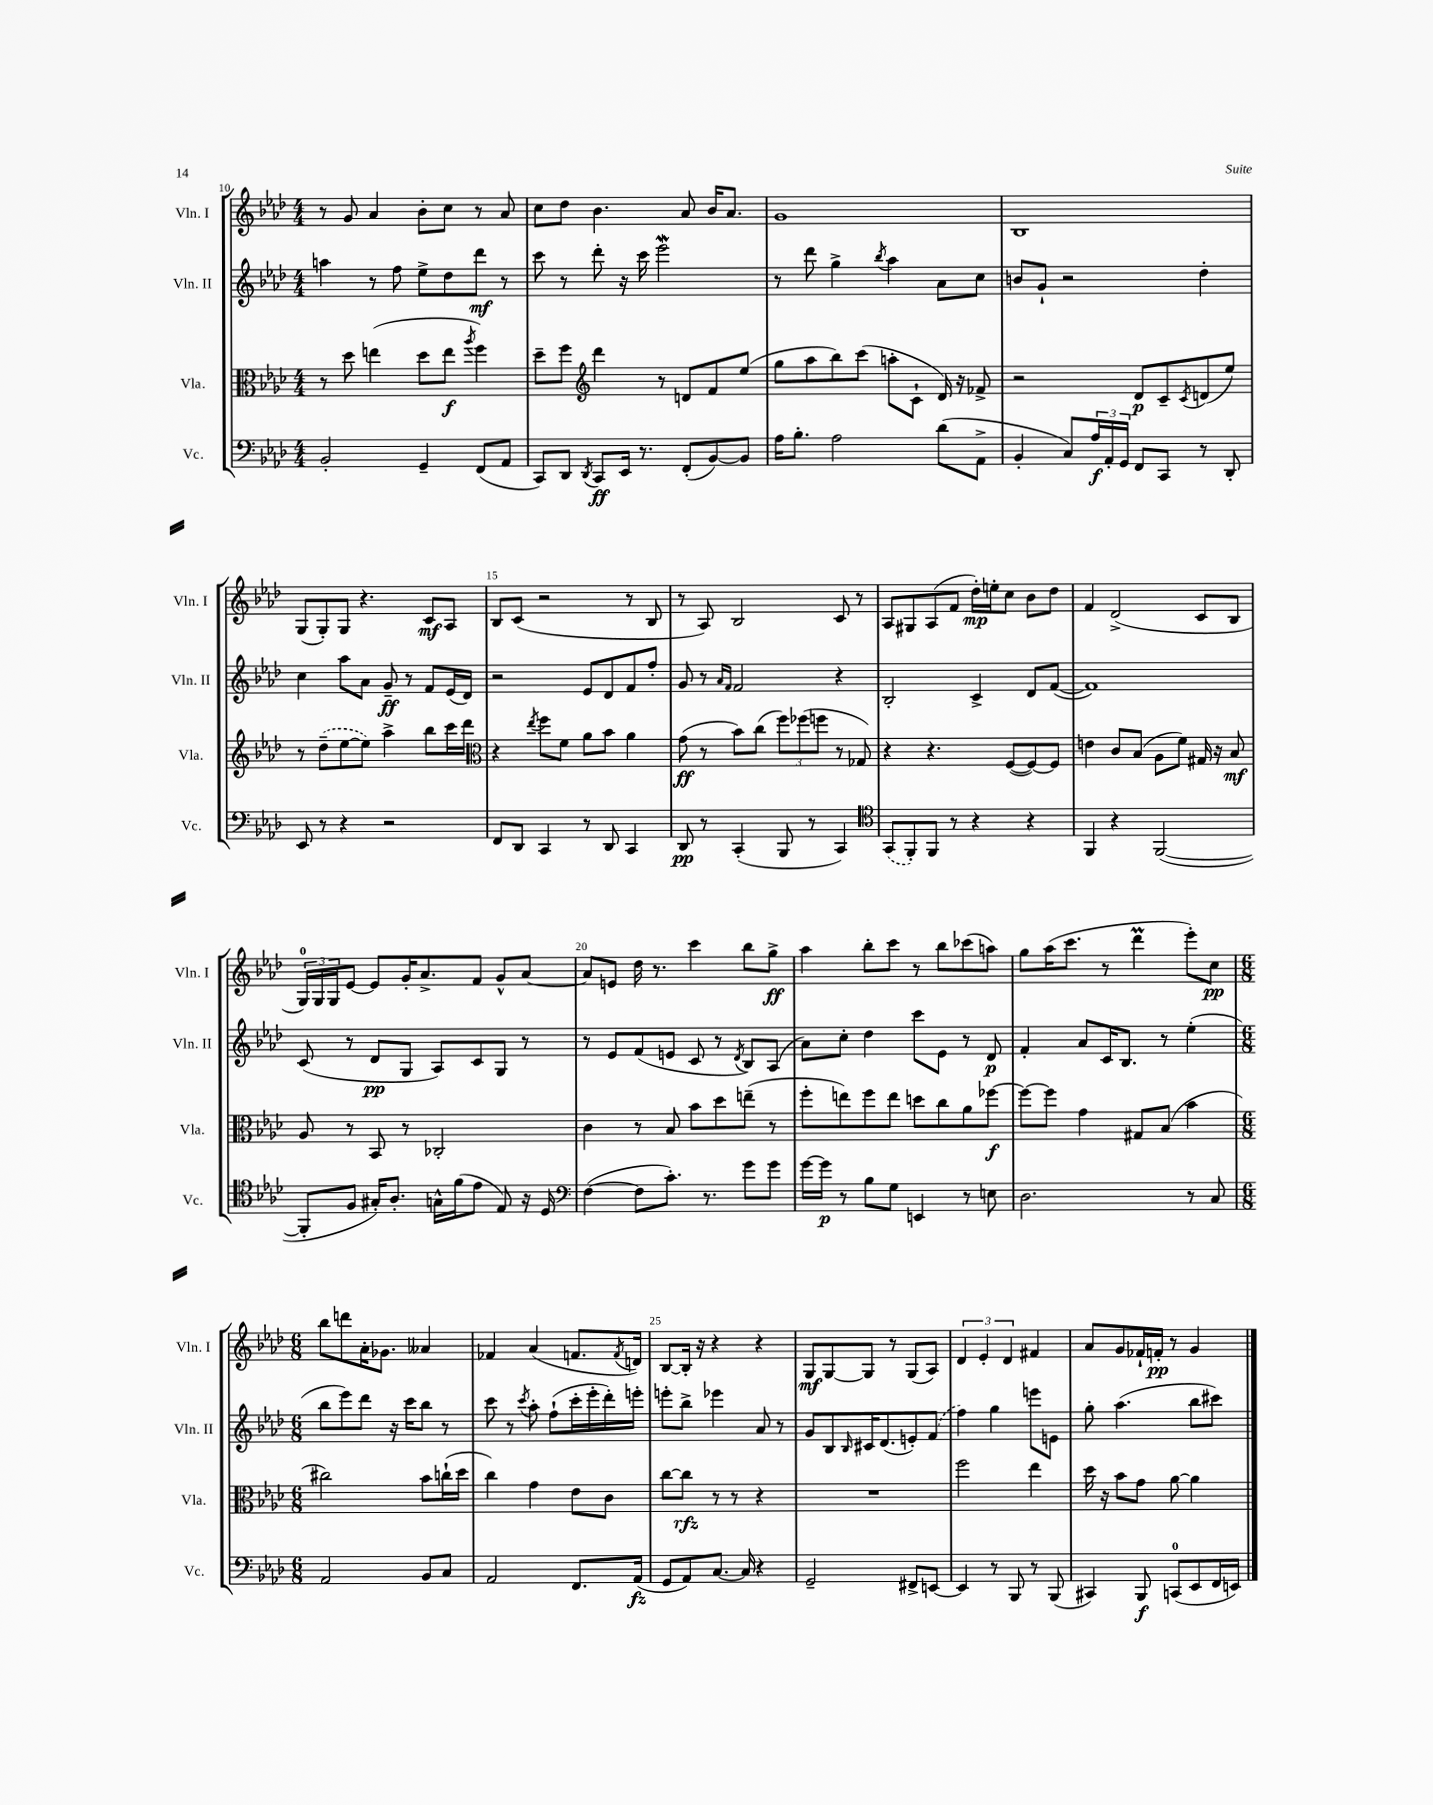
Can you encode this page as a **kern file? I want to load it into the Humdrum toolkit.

**kern	**kern	**kern	**kern
*staff4	*staff3	*staff2	*staff1
*clefF4	*clefC3	*clefG2	*clefG2
*k[b-e-a-d-]	*k[b-e-a-d-]	*k[b-e-a-d-]	*k[b-e-a-d-]
*M4/4	*M4/4	*M4/4	*M4/4
2BB-'/	8r	4aa\	8r
.	8dd-\	.	8g/
.	(4ee\	8r	4a-/
.	.	8ff\	.
4GG~/	8dd-\L	8ee-^\L	8b-'\L
.	8ee\J	8dd-\	8cc\J
.	8qaa-/	.	.
(8FF/L	4ff\)	8ddd-\J	8r
8AA-/J	.	8r	8a-/
=	=	=	=
8CC/L)	8dd-~\L	8ccc\	8cc\L
8DD-/J	8ff\J	8r	8dd-\J
*	*clefG2	*	*
8qDD-/	.	.	.
8CC/L	4ddd-\	8ddd-'\	4.b-\
16EE-/Jk	.	16r	.
8.r	.	16ccc\	.
.	8r	2eee-\	.
(8FF'/L	8d/L	.	8a-/
[8BB-/)	8f/	.	16b-/LK
.	.	.	8.a-/J
8BB-/]J	(8ee-/J	.	.
=	=	=	=
16A-\LK	8gg\L	8r	1g
8.B-'\J	.	.	.
.	8aa-\	8ddd-\	.
2A-\	8bb-\)	4gg^\	.
.	(8ccc\J	.	.
.	.	8qbb-/	.
.	8aa'\L	4aa-\	.
.	8c`\J	.	.
(8d-\L	16d-/)	8a-\L	.
.	16r	.	.
8AA-^\J	8f-^/	8cc\J	.
=	=	=	=
4BB-'/	2r	8b/L	1B-
.	.	8g`/J	.
8C/L)	.	2r	.
24A-/L	.	.	.
24AA-'/	.	.	.
24GG/JJ	.	.	.
8FF/L	8d-/L	.	.
8CC/J	8c~/	.	.
.	8qc/	.	.
8r	(8d/	4dd-'\	.
8DD-'/	8ee-/J)	.	.
=	=	=	=
8EE-/	8r	4cc\	(8G/L
8r	(8dd-~\L	.	8G'/)
4r	[8ee-\	8aa-\L	8G/J
.	8ee-\]J)	8a-\J	4.r
2r	4aa-^\	8g~/	.
.	.	8r	.
.	8bb-\L	8f/L	8c/L
.	16ccc\L	(16e-/L	8A-/J
.	16ddd-\JJ	16d-/JJ)	.
=	=	=	=
*	*clefC3	*	*
8FF/L	4r	2r	8B-/L
8DD-/J	.	.	(8c/J
.	8qee-/	.	.
4CC/	8ff\L	.	2r
.	8f\J	.	.
8r	8a-\L	8e-/L	.
8DD-/	8b-\J	8d-/	.
4CC/	4a-\	8f/	8r
.	.	8ff'/J	8B-/
=	=	=	=
8DD-/	(8g\	8g/	8r
8r	8r	8r	8A-/)
.	.	16qqa-/LL	.
.	.	16qqf/JJ	.
(4CC'/	8b-\L)	2f/	2B-/
.	(8cc\J	.	.
8BBB-/	12ff\L)	.	.
.	(12ff-\	.	.
8r	.	.	.
.	12ff\J	.	.
4CC/)	8r	4r	8c/
.	8G-/)	.	8r
=	=	=	=
*clefC4	*	*	*
(8GG/L	4r	2B-'/	8A-/L
8FF'/)	.	.	8G#/
8FF/J	4.r	.	(8A-/
8r	.	.	8f/J
4r	.	4c^/	16dd-'\LL)
.	.	.	16ee'\J
.	([8F/L	.	8cc\J
4r	8F/_)	8d-/L	8b-\L
.	8F/]J	([8f/J	8dd-\J
=	=	=	=
4FF/	4e\	1f])	4f/
4r	8c/L	.	(2d-^/
.	(8B-/J	.	.
([2FF/	8A-\L	.	.
.	8f\J)	.	.
.	16G#/	.	8c/L
.	16r	.	.
.	8B-/	.	8B-/J
=	=	=	=
8FF'/]L	8A-/	(8c/	24G/LL)
.	.	.	24G/
.	.	.	24G/J
8F/J	8r	8r	[8e-/J
16G#'/LK)	8BB-/	8d-/L	8e-/]L
8.A-'/J	.	.	.
.	8r	8G/J	16g'/K
.	.	.	8.a-^/
16G^^\LL	2C-'/	8A-/L)	.
(16f\J	.	.	.
8e-\J	.	8c/	8f/J
8E-/)	.	8G/J	8g^^/L
16r	.	8r	[8a-/J
16D-/	.	.	.
=	=	=	=
*clefF4	*	*	*
([4F\	4c\	8r	8a-/]L
.	.	8e-/L	8e/J
8F\]L	8r	(8f/	16dd-\
.	.	.	8.r
8.c'\J)	8B-/	8e/J	.
.	8b-\L	8c/	4ccc\
8.r	.	.	.
.	8dd-\	8r	.
.	.	8qd-/	.
8g\L	(8ee~\J	8B-/L)	8bb-\L
8g\J	8r	(8A-/J	8gg^\J
=	=	=	=
[16g\LL	8ff'\L	8a-\L)	4aa-\
16g\]JJ	.	.	.
8r	8ee\)	8cc'\J	.
8B-\L	8ff\	4dd-\	8bb-'\L
8G\J	8ee\J	.	8ccc\J
4EE/	8dd\L	8ccc\L	8r
.	8cc\	8e-\J	8bb-\L
8r	8a-\	8r	(8ccc-\
8E\	[8ff-\J	8d-/	8aa\J)
=	=	=	=
2.D-\	8ff-\_L	4f'/	8gg\L
.	8ff-\]J	.	(16aa-\K
.	.	.	8.ccc\J
.	4g\	8a-/L	.
.	.	16c/K	8r
.	.	8.B-/J	.
.	8G#/L	.	4ddd-\
.	(8B-/J	8r	.
8r	4b-\	(4ee-'\	8eee-'\L)
8C/	.	.	8cc\J
=	=	=	=
*M6/8	*M6/8	*M6/8	*M6/8
2AA-/	2cc#\)	8bb-\L	8bb-\L
.	.	8eee-\)	8ddd\
.	.	8ddd-\J	16a-'\K
.	.	.	8.g-\J
.	.	16r	.
.	.	16ccc\LK	.
8BB-/L	8b-\L	8bb-\J	4a--/
8C/J	(16cc`\L	8r	.
.	16dd-\JJ	.	.
=	=	=	=
2AA-/	4cc\)	8ccc\	4f-/
.	.	8r	.
.	.	8qccc/	.
.	4g\	8aa-'\	(4a-/
.	.	(8ff`\L	.
8.FF/L	8e-\L	16ccc'\L	8.f/L
.	.	16eee-'\	.
.	8c\J	16ddd-'\)	.
.	.	.	8qf/
(16AA-/Jk	.	16eee'\JJ	16d/Jk)
=	=	=	=
8GG/L	[8cc\L	8eee'\L	[8B-/L
8AA-/)	8cc\]J	8bb-^\J	16B-'/]Jk
.	.	.	16r
[8.C/J	8r	4eee-\	4r
.	8r	.	.
16C/]	.	.	.
4r	4r	8a-/	4r
.	.	8r	.
=	=	=	=
2GG~/	2.r	8g/L	8G/L
.	.	8B-/	[8G/
.	.	16qqB-/	.
.	.	16c#/K	8G/]J
.	.	(8.d-/	.
.	.	.	8r
8FF#^/L	.	8e'/)	(8G/L
[8EE/J	.	(8f/J	8A-/J)
=	=	=	=
4EE/]	2ff\	4ff\)	6d-/
.	.	.	6e-'/
8r	.	4gg\	.
.	.	.	6d-/
8BBB-/	.	.	.
8r	4ee-\	8eee\L	4f#/
(8BBB-/	.	8e\J	.
=	=	=	=
4CC#/)	16dd-\	8gg'\	8a-/L
.	16r	.	.
.	8b-\L	(4.aa-\	8g/
8BBB-/	8g\J	.	16f-`/L
.	.	.	16f'/JJ
(8CC/L	[8a-\	.	8r
8EE-/	4a-\]	8bb-\L	4g/
16FF/L	.	8ccc#\J)	.
16EE/JJ)	.	.	.
==	==	==	==
*-	*-	*-	*-
